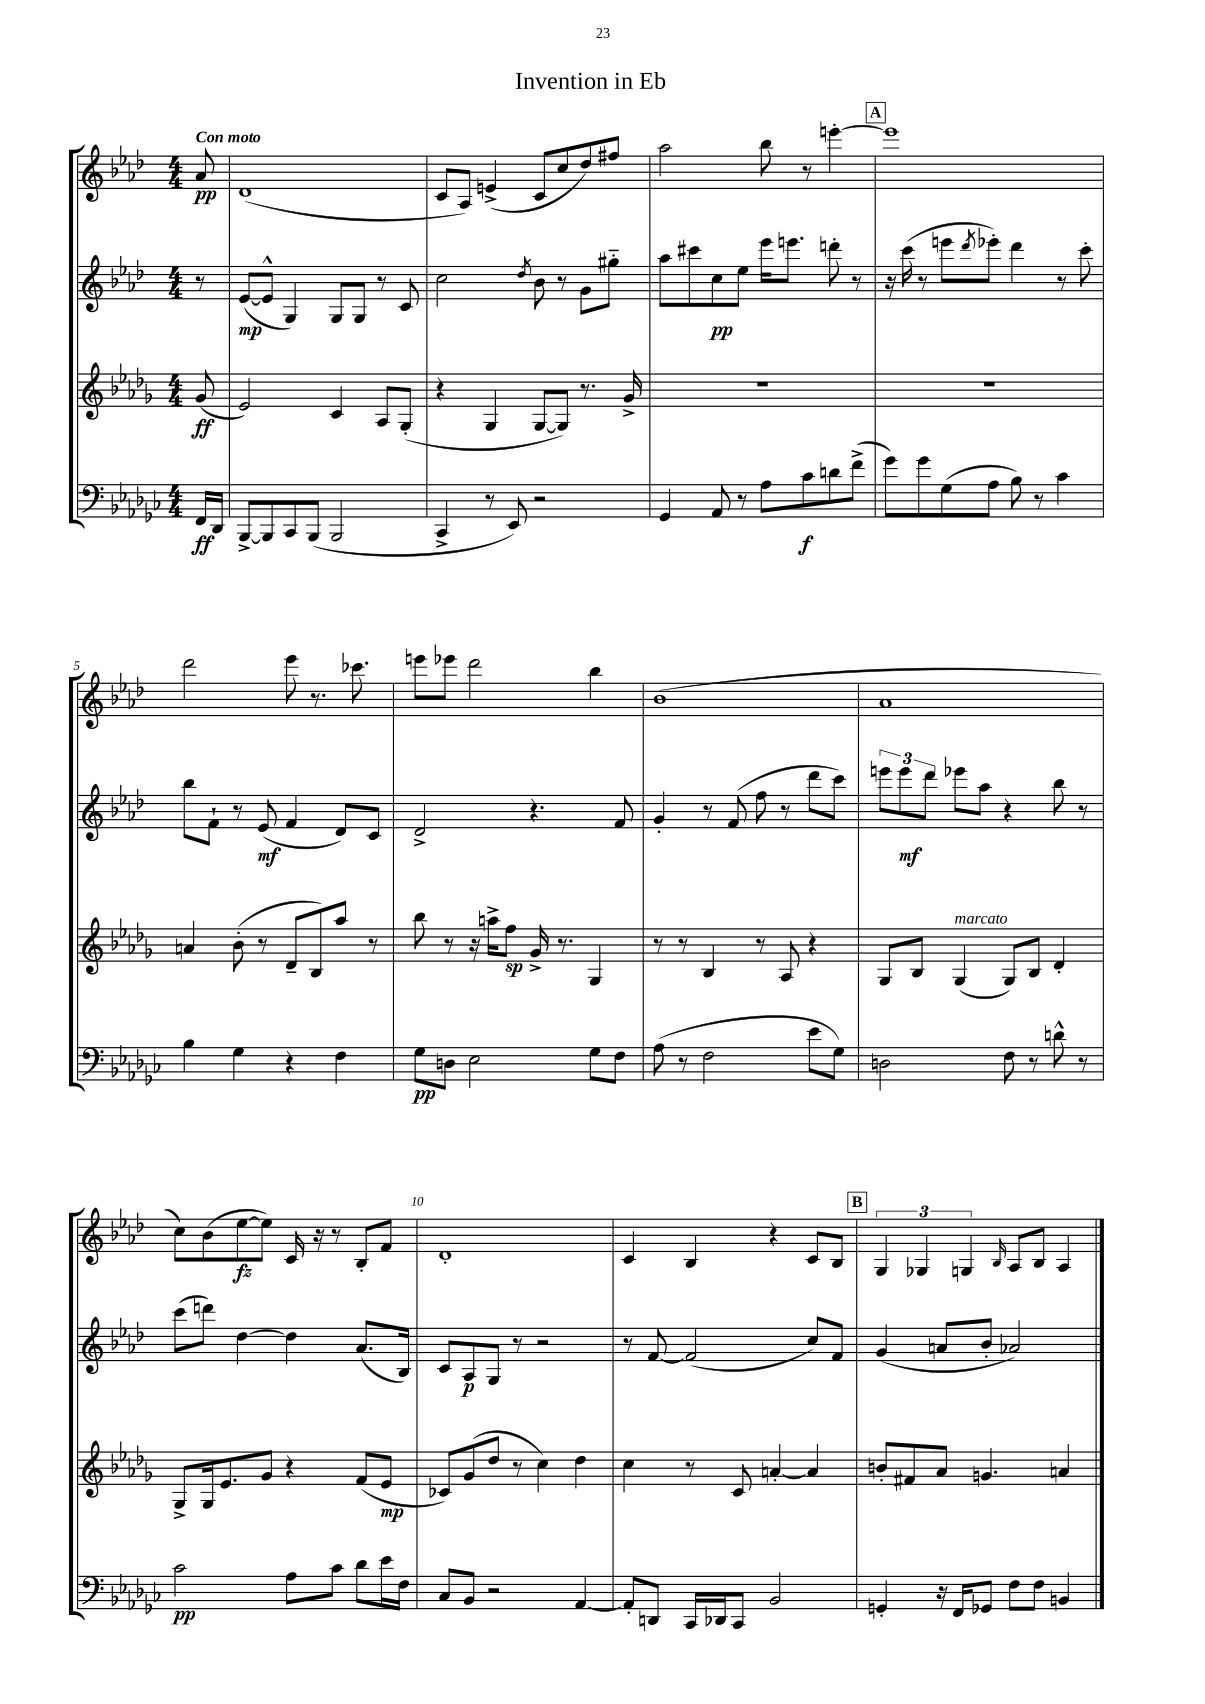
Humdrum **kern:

**kern	**dynam	**kern	**dynam	**kern	**dynam	**kern	**dynam
*part4	*part4	*part3	*part3	*part2	*part2	*part1	*part1
*staff4	*staff4	*staff3	*staff3	*staff2	*staff2	*staff1	*staff1
*clefF4	*	*clefG2	*	*clefG2	*	*clefG2	*
*k[b-e-a-d-g-c-]	*	*k[b-e-a-d-g-]	*	*k[b-e-a-d-]	*	*k[b-e-a-d-]	*
*M4/4	*	*M4/4	*	*M4/4	*	*M4/4	*
=	=	=	=	=	=	=	=
!	!	!	!	!	!	!LO:TX:a:B:t=Con moto	!
16FF/LL	ff	(8g-/	ff	8r	.	8a-/	pp
16DD-/JJ	.	.	.	.	.	.	.
=1	=1	=1	=1	=1	=1	=1	=1
[8BBB-^/L	.	2e-/)	.	([8e-/L	mp	(1d-	.
8BBB-/]	.	.	.	8e-^^/J]	.	.	.
8CC-/	.	.	.	4G/)	.	.	.
(8BBB-/J	.	.	.	.	.	.	.
2BBB-/	.	4c/	.	8G/L	.	.	.
.	.	.	.	8G/J	.	.	.
.	.	8A-/L	.	8r	.	.	.
.	.	(8G-'/J	.	8c/	.	.	.
=2	=2	=2	=2	=2	=2	=2	=2
4CC-^/	.	4r	.	2cc\	.	8c/L	.
.	.	.	.	.	.	8A-/J)	.
8r	.	4G-/	.	.	.	(4en^/	.
8EE-/)	.	.	.	.	.	.	.
.	.	.	.	8qdd-/	.	.	.
2r	.	[8G-/L	.	8b-\	.	8c/L	.
.	.	8G-/J])	.	8r	.	8cc/	.
.	.	8.r	.	8g\L	.	8dd-/)	.
.	.	.	.	8gg#X\J	.	8ff#X/J	.
.	.	16g-^/	.	.	.	.	.
=3	=3	=3	=3	=3	=3	=3	=3
4GG-/	.	1r	.	8aa-\L	.	2aa-\	.
.	.	.	.	8ccc#X\	.	.	.
8AA-/	.	.	.	8cc\	pp	.	.
8r	.	.	.	8ee-\J	.	.	.
8A-\L	.	.	.	16eee-\KL	.	8bb-\	.
.	.	.	.	8.eeen\J	.	.	.
8c-\	f	.	.	.	.	8r	.
8dn\	.	.	.	8dddn'\	.	[4eeen'\	.
(8f^\J	.	.	.	8r	.	.	.
!!LO:REH:place=s1:t=A
=4	=4	=4	=4	=4	=4	=4	=4
8g-\L)	.	1r	.	16r	.	1eee]	.
.	.	.	.	(16ccc\	.	.	.
8g-\	.	.	.	8r	.	.	.
(8G-\	.	.	.	8eeen\L	.	.	.
.	.	.	.	8qddd-/	.	.	.
8A-\J	.	.	.	8eee-X'\J)	.	.	.
8B-\)	.	.	.	4ddd-\	.	.	.
8r	.	.	.	.	.	.	.
4c-\	.	.	.	8r	.	.	.
.	.	.	.	8ccc'\	.	.	.
!!LO:LB:g=z
=5	=5	=5	=5	=5	=5	=5	=5
4B-\	.	4an/	.	8bb-\L	.	2ddd-\	.
.	.	.	.	8f`\J	.	.	.
4G-\	.	(8b-'\	.	8r	.	.	.
.	.	8r	.	(8e-/	mf	.	.
4r	.	8d-~/L	.	4f/	.	8eee-\	.
.	.	8B-/)	.	.	.	8.r	.
4F\	.	8aa-/J	.	8d-/L)	.	.	.
.	.	.	.	.	.	8.ccc-X\	.
.	.	8r	.	8c/J	.	.	.
=6	=6	=6	=6	=6	=6	=6	=6
8G-\L	pp	8bb-\	.	2d-^/	.	8eeen\L	.
8Dn\J	.	8r	.	.	.	8eee-X\J	.
2E-\	.	16r	.	.	.	2ddd-\	.
.	.	16aan^\KL	.	.	.	.	.
.	.	8ff\J	sp	.	.	.	.
.	.	16g-^/	.	4.r	.	.	.
.	.	8.r	.	.	.	.	.
8G-\L	.	4G-/	.	.	.	4bb-\	.
8F\J	.	.	.	8f/	.	.	.
=7	=7	=7	=7	=7	=7	=7	=7
(8A-\	.	8r	.	4g'/	.	(1b-	.
8r	.	8r	.	.	.	.	.
2F\	.	4B-/	.	8r	.	.	.
.	.	.	.	(8f/	.	.	.
.	.	8r	.	8ff\	.	.	.
.	.	8A-/	.	8r	.	.	.
8e-\L	.	4r	.	8ddd-\L	.	.	.
8G-\J)	.	.	.	8ccc\J)	.	.	.
=8	=8	=8	=8	=8	=8	=8	=8
2Dn\	.	8G-/L	.	12eeen\L	.	1a-	.
.	.	.	.	12eee\	mf	.	.
.	.	8B-/J	.	.	.	.	.
.	.	.	.	12ddd-\J	.	.	.
!	!	!LO:TX:a:i:t=marcato	!	!	!	!	!
.	.	(4G-/	.	8eee-X\L	.	.	.
.	.	.	.	8aa-\J	.	.	.
8F\	.	8G-/L)	.	4r	.	.	.
8r	.	8B-/J	.	.	.	.	.
8dn^^\	.	4d-'/	.	8bb-\	.	.	.
8r	.	.	.	8r	.	.	.
!!LO:LB:g=z
=9	=9	=9	=9	=9	=9	=9	=9
2c-\	pp	8G-^/L	.	(8ccc\L	.	8cc\L)	.
.	.	16G-/k	.	8dddn\J)	.	(8b-\	.
.	.	8.e-/	.	.	.	.	.
.	.	.	.	[4dd-\	.	[8ee-\	fz
.	.	8g-/J	.	.	.	8ee-\J])	.
8A-\L	.	4r	.	4dd-\]	.	16c/	.
.	.	.	.	.	.	16r	.
8c-\J	.	.	.	.	.	8r	.
8d-\L	.	(8f/L	.	(8.a-/L	.	8B-'/L	.
16e-\L	.	8e-/J	mp	.	.	8f/J	.
16F\JJ	.	.	.	16B-/Jk)	.	.	.
=10	=10	=10	=10	=10	=10	=10	=10
8C-/L	.	8c-X/L)	.	8c/L	.	1d-'	.
8BB-/J	.	(8g-/	.	8A-/	p	.	.
2r	.	8dd-/J	.	8G/J	.	.	.
.	.	8r	.	8r	.	.	.
.	.	4cc\)	.	2r	.	.	.
[4AA-/	.	4dd-\	.	.	.	.	.
=11	=11	=11	=11	=11	=11	=11	=11
8AA-'/L]	.	4cc\	.	8r	.	4c/	.
8DDn/J	.	.	.	[8f/	.	.	.
16CC-/LL	.	8r	.	(2f/]	.	4B-/	.
16DD-X/J	.	.	.	.	.	.	.
8CC-/J	.	8c/	.	.	.	.	.
2BB-/	.	[4an'/	.	.	.	4r	.
.	.	4a/]	.	8cc/L)	.	8c/L	.
.	.	.	.	8f/J	.	8B-/J	.
!!LO:REH:place=s1:t=B
=12	=12	=12	=12	=12	=12	=12	=12
4GGn'/	.	8bn'/L	.	(4g/	.	6G/	.
.	.	8f#X/	.	.	.	.	.
.	.	.	.	.	.	6G-X/	.
16r	.	8a-/J	.	8an/L	.	.	.
16FF/KL	.	.	.	.	.	.	.
.	.	.	.	.	.	6Gn/	.
8GG-X/J	.	4.gn/	.	8b-'/J	.	.	.
.	.	.	.	.	.	16qqB-/	.
8F\L	.	.	.	2a-X/)	.	8A-/L	.
8F\J	.	.	.	.	.	8B-/J	.
4BBn/	.	4an/	.	.	.	4A-/	.
==	==	==	==	==	==	==	==
*-	*-	*-	*-	*-	*-	*-	*-
